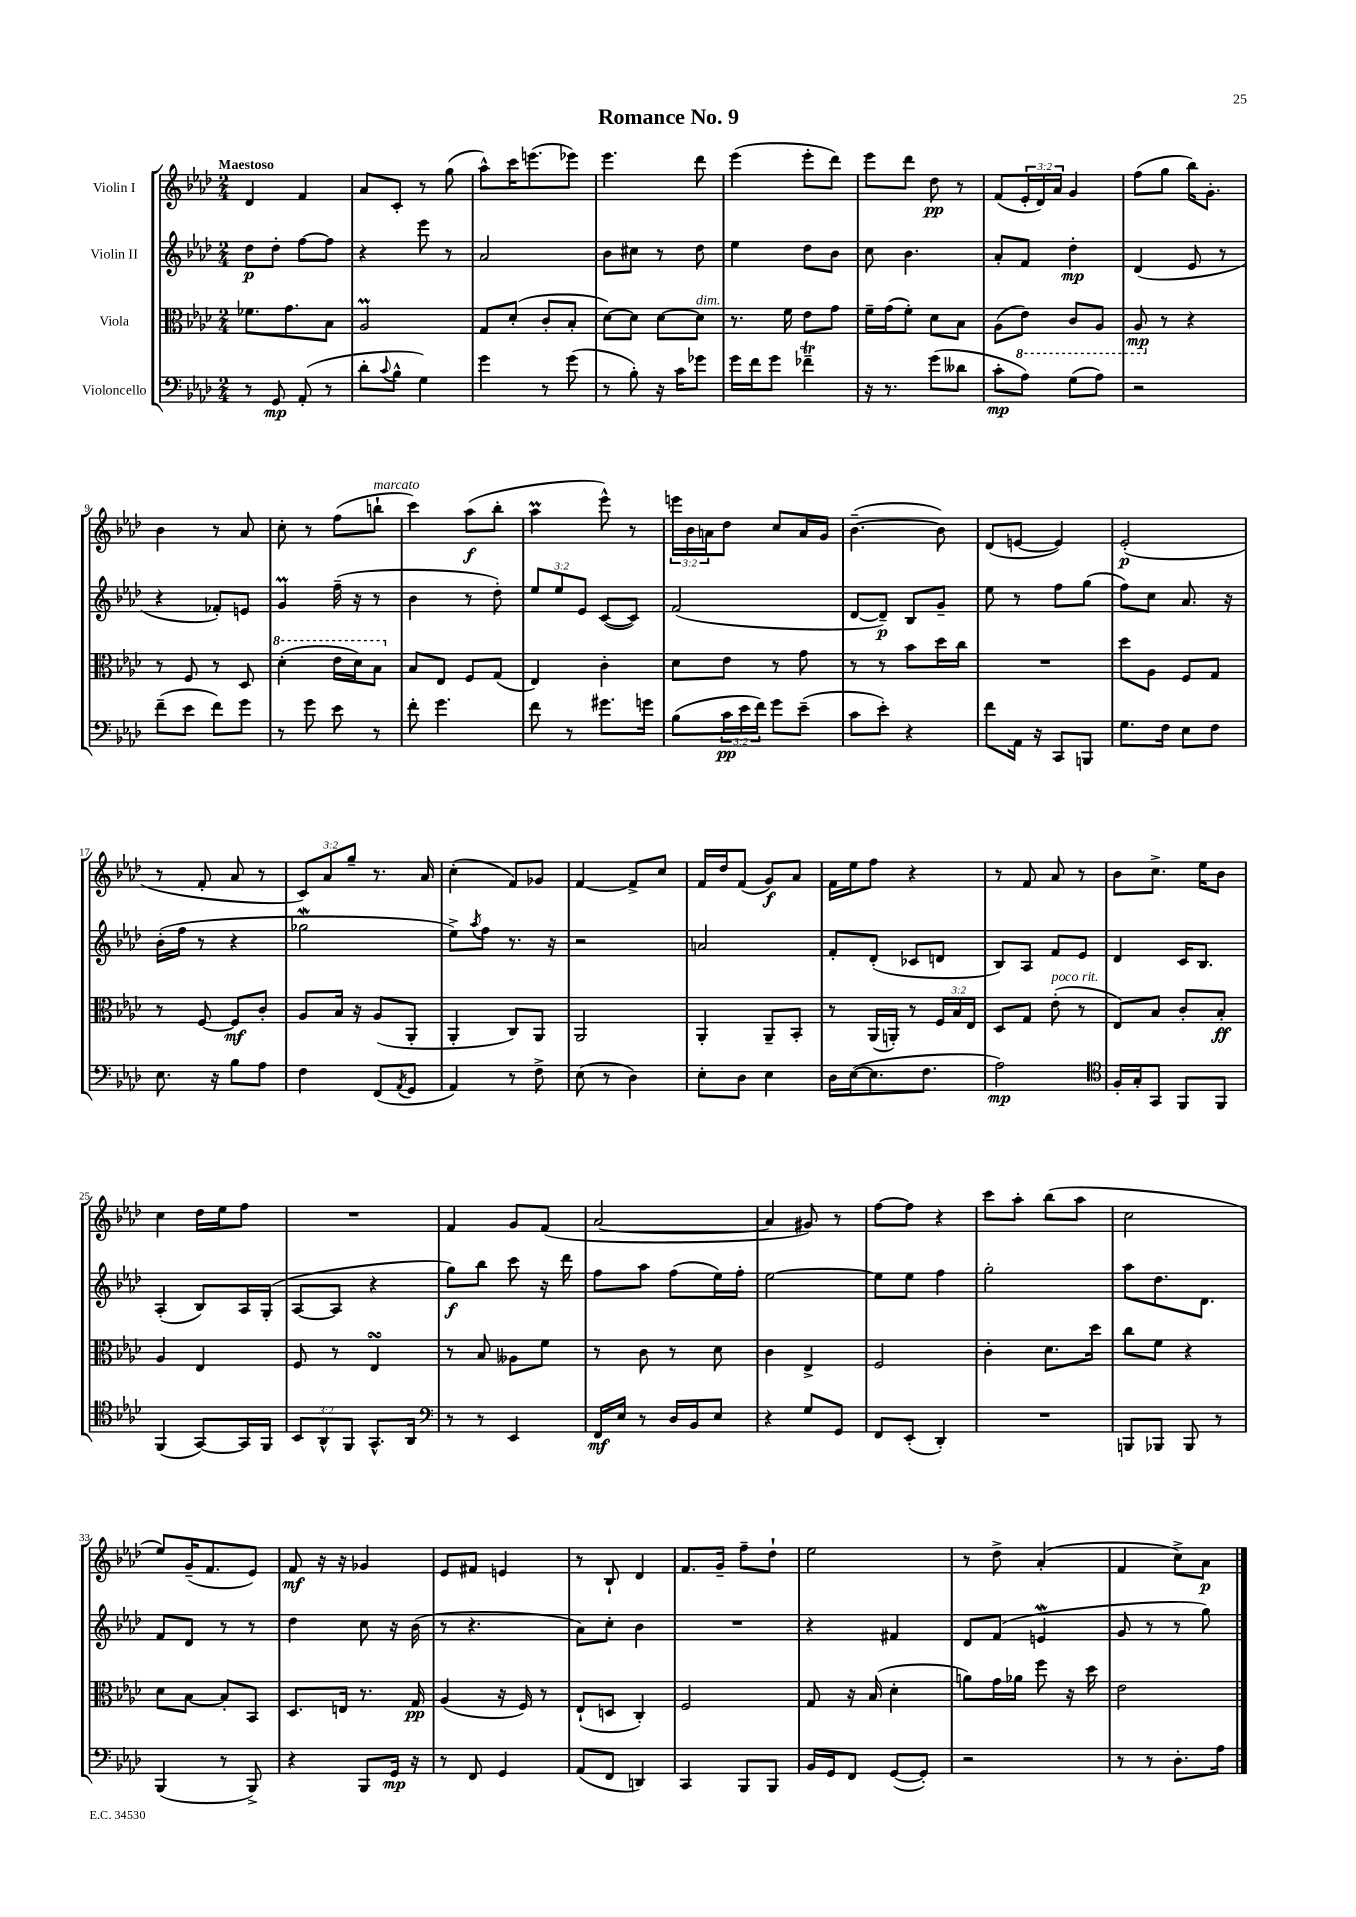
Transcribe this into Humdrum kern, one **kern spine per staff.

**kern	**kern	**kern	**kern
*staff4	*staff3	*staff2	*staff1
*clefF4	*clefC3	*clefG2	*clefG2
*k[b-e-a-d-]	*k[b-e-a-d-]	*k[b-e-a-d-]	*k[b-e-a-d-]
*M2/4	*M2/4	*M2/4	*M2/4
8r	8.f-	8dd-	4d-
8GG	.	8dd-'	.
.	8.g	.	.
(8AA-'	.	[8ff	4f
8r	8B-	8ff]	.
=	=	=	=
8d-'	2A-	4r	8a-
8qqc	.	.	.
8B-^^	.	.	8c'
4G)	.	8eee-	8r
.	.	8r	(8gg
=	=	=	=
4g	8G	2a-	8aa-^^)
.	(8d-'	.	16ccc
.	.	.	(8.eee
8r	8c'	.	.
(8g	8B-'	.	8eee-)
=	=	=	=
8r	[8d-)	8b-	4.eee-
8B-')	8d-]	8cc#	.
16r	[8d-	8r	.
16c	.	.	.
8g-	8d-]	8dd-	8ddd-
=	=	=	=
16g	8.r	4ee-	(4eee-
16f	.	.	.
8g	.	.	.
.	16f	.	.
4f-~	8e-	8dd-	8eee-'
.	8g	8b-	8ddd-)
=	=	=	=
16r	16f~	8cc	8eee-
8.r	(16g	.	.
.	8f')	4.b-	8ddd-
(8g	8d-	.	8dd-
8d--	8B-	.	8r
=	=	=	=
8c'	(8A-	8a-'	(8f
8A-)	8E-)	8f	24e-'
.	.	.	24d-)
.	.	.	24a-
(8G	8C	4dd-'	4g
8A-)	8AA-	.	.
=	=	=	=
2r	8AA-	(4d-	(8ff
.	8r	.	8gg
.	4r	8e-	16bb-)
.	.	.	8.g'
.	.	8r	.
=	=	=	=
(8f~	8r	4r	4b-
8e-	8F	.	.
8f)	8r	8f-')	8r
8g	8D-	8e	8a-
=	=	=	=
8r	(4dd-'	4g	8cc'
8g	.	.	8r
8e-	16ee-	(16ff~	(8ff
.	16dd-)	16r	.
8r	8b-	8r	8bb`
=	=	=	=
8f'	8B-	4b-	4ccc)
4.g	8E-	.	.
.	8F	8r	(8aa-
.	(8G	8dd-')	8bb-'
=	=	=	=
8f	4E-)	12ee-	4aa-
.	.	12ee-	.
8r	.	.	.
.	.	12e-	.
8.g#	4c'	([8c	8eee-^^)
.	.	8c])	8r
16g	.	.	.
=	=	=	=
(8B-	8d-	(2f	24eee
.	.	.	24b-
.	.	.	24a
24c	8e-	.	8dd-
24e-	.	.	.
24f)	.	.	.
8g	8r	.	8cc
(8e-~	8g	.	16a
.	.	.	16g
=	=	=	=
8c	8r	[8d-	([4.b-~
8e-')	8r	8d-~])	.
4r	8b-	8B-	.
.	16dd-	8g~	8b-])
.	16cc	.	.
=	=	=	=
8f	2r	8ee-	(8d-
16AA-	.	8r	[8e
16r	.	.	.
8CC	.	8ff	4e])
8BBB	.	(8gg	.
=	=	=	=
8.G	8dd-	8ff)	(2e-'
.	8A-	8cc	.
16F	.	.	.
8E-	8F	8.a-	.
8F	8G	.	.
.	.	16r	.
=	=	=	=
8.E-	8r	(16b-'	8r
.	.	16ff	.
.	[8F	8r	8f'
16r	.	.	.
8B-	8F]	4r	8a-
8A-	8c'	.	8r
=	=	=	=
4F	8A-	2gg-	12c)
.	.	.	12a-
.	16B-	.	.
.	.	.	12gg~
.	16r	.	.
(8FF	(8A-	.	8.r
8qAA-	.	.	.
8GG	8AA-'	.	.
.	.	.	16a-
=	=	=	=
4AA-)	4AA-'	8ee-^)	(4cc'
.	.	8qaa-	.
.	.	8ff	.
8r	8C)	8.r	8f)
8F^	8AA-	.	8g-
.	.	16r	.
=	=	=	=
(8E-	2AA-	2r	[4f
8r	.	.	.
4D-)	.	.	8f^]
.	.	.	8cc
=	=	=	=
8E-'	4AA-'	2a	16f
.	.	.	16dd-
8D-	.	.	(8f
4E-	8AA-~	.	8g)
.	8BB-'	.	8a-
=	=	=	=
16D-	8r	8f'	16f
([16E-	.	.	16ee-
8.E-]	(16AA-	(8d-'	8ff
.	16AA')	.	.
.	8r	8c-	4r
8.F	.	.	.
.	24F	8d	.
.	24B-	.	.
.	24E-	.	.
=	=	=	=
2A-)	8D-	8B-)	8r
.	8G	8A-	8f
.	(8e-'	8f	8a-
.	8r	8e-	8r
=	=	=	=
*clefC4	*	*	*
16F'	8E-)	4d-	8b-
16G'	.	.	.
8GG	8B-	.	8.cc^
8FF	8c'	16c	.
.	.	8.B-	16ee-
8FF	8B-'	.	8b-
=	=	=	=
(4FF	4A-	(4A-'	4cc
[8GG)	4E-	8B-)	16dd-
.	.	.	16ee-
16GG]	.	16A-	8ff
16FF	.	(16G'	.
=	=	=	=
12BB-	8F	[8A-	2r
12AA-^^	.	.	.
.	8r	8A-]	.
12FF	.	.	.
8.GG^^	4E-	4r	.
16AA-	.	.	.
=	=	=	=
*clefF4	*	*	*
8r	8r	8gg)	4f
8r	8B-	8bb-	.
4EE-	8A--	8ccc	8g
.	8f	16r	(8f
.	.	16ddd-	.
=	=	=	=
16FF	8r	8ff	[2a-
16E-	.	.	.
8r	8c	8aa-	.
16D-	8r	(8ff	.
16BB-	.	.	.
8E-	8d-	16ee-)	.
.	.	16ff'	.
=	=	=	=
4r	4c	[2ee-	4a-]
8G	4E-^	.	8g#)
8GG	.	.	8r
=	=	=	=
8FF	2F	8ee-]	[8ff
(8EE-'	.	8ee-	8ff]
4DD-')	.	4ff	4r
=	=	=	=
2r	4c'	2gg'	8ccc
.	.	.	8aa-'
.	8.d-	.	(8bb-
.	.	.	8aa-
.	16dd-	.	.
=	=	=	=
8BBB	8cc	8aa-	2cc
8BBB-	8f	8.dd-	.
8BBB-	4r	.	.
.	.	8.d-	.
8r	.	.	.
=	=	=	=
(4BBB-	8d-	8f	8ee-)
.	[8B-	8d-	(16g~
.	.	.	8.f
8r	8B-']	8r	.
8BBB-^)	8BB-	8r	8e-)
=	=	=	=
4r	8.D-	4dd-	8f
.	.	.	16r
.	16E	.	16r
8BBB-	8.r	8cc	4g-
16GG	.	16r	.
16r	16G	(16b-	.
=	=	=	=
8r	(4A-	8r	8e-
8FF	.	4.r	8f#
4GG	16r	.	4e
.	16F)	.	.
.	8r	.	.
=	=	=	=
(8AA-	(8E-`	8a-)	8r
8FF	8D	8cc'	8B-`
4DD)	4C')	4b-	4d-
=	=	=	=
4CC	2F	2r	8.f
.	.	.	16g~
8BBB-	.	.	8ff~
8BBB-	.	.	8dd-`
=	=	=	=
16BB-	8G	4r	2ee-
16GG	.	.	.
8FF	16r	.	.
.	(16B-	.	.
([8GG	4d-'	4f#	.
8GG'])	.	.	.
=	=	=	=
2r	8a)	8d-	8r
.	16g	(8f	8dd-^
.	16a-	.	.
.	8ff	4e	(4a-'
.	16r	.	.
.	16dd-	.	.
=	=	=	=
8r	2e-	8g	4f
8r	.	8r	.
8.D-'	.	8r	8cc^)
.	.	8gg)	8a-
16A-	.	.	.
==	==	==	==
*-	*-	*-	*-
